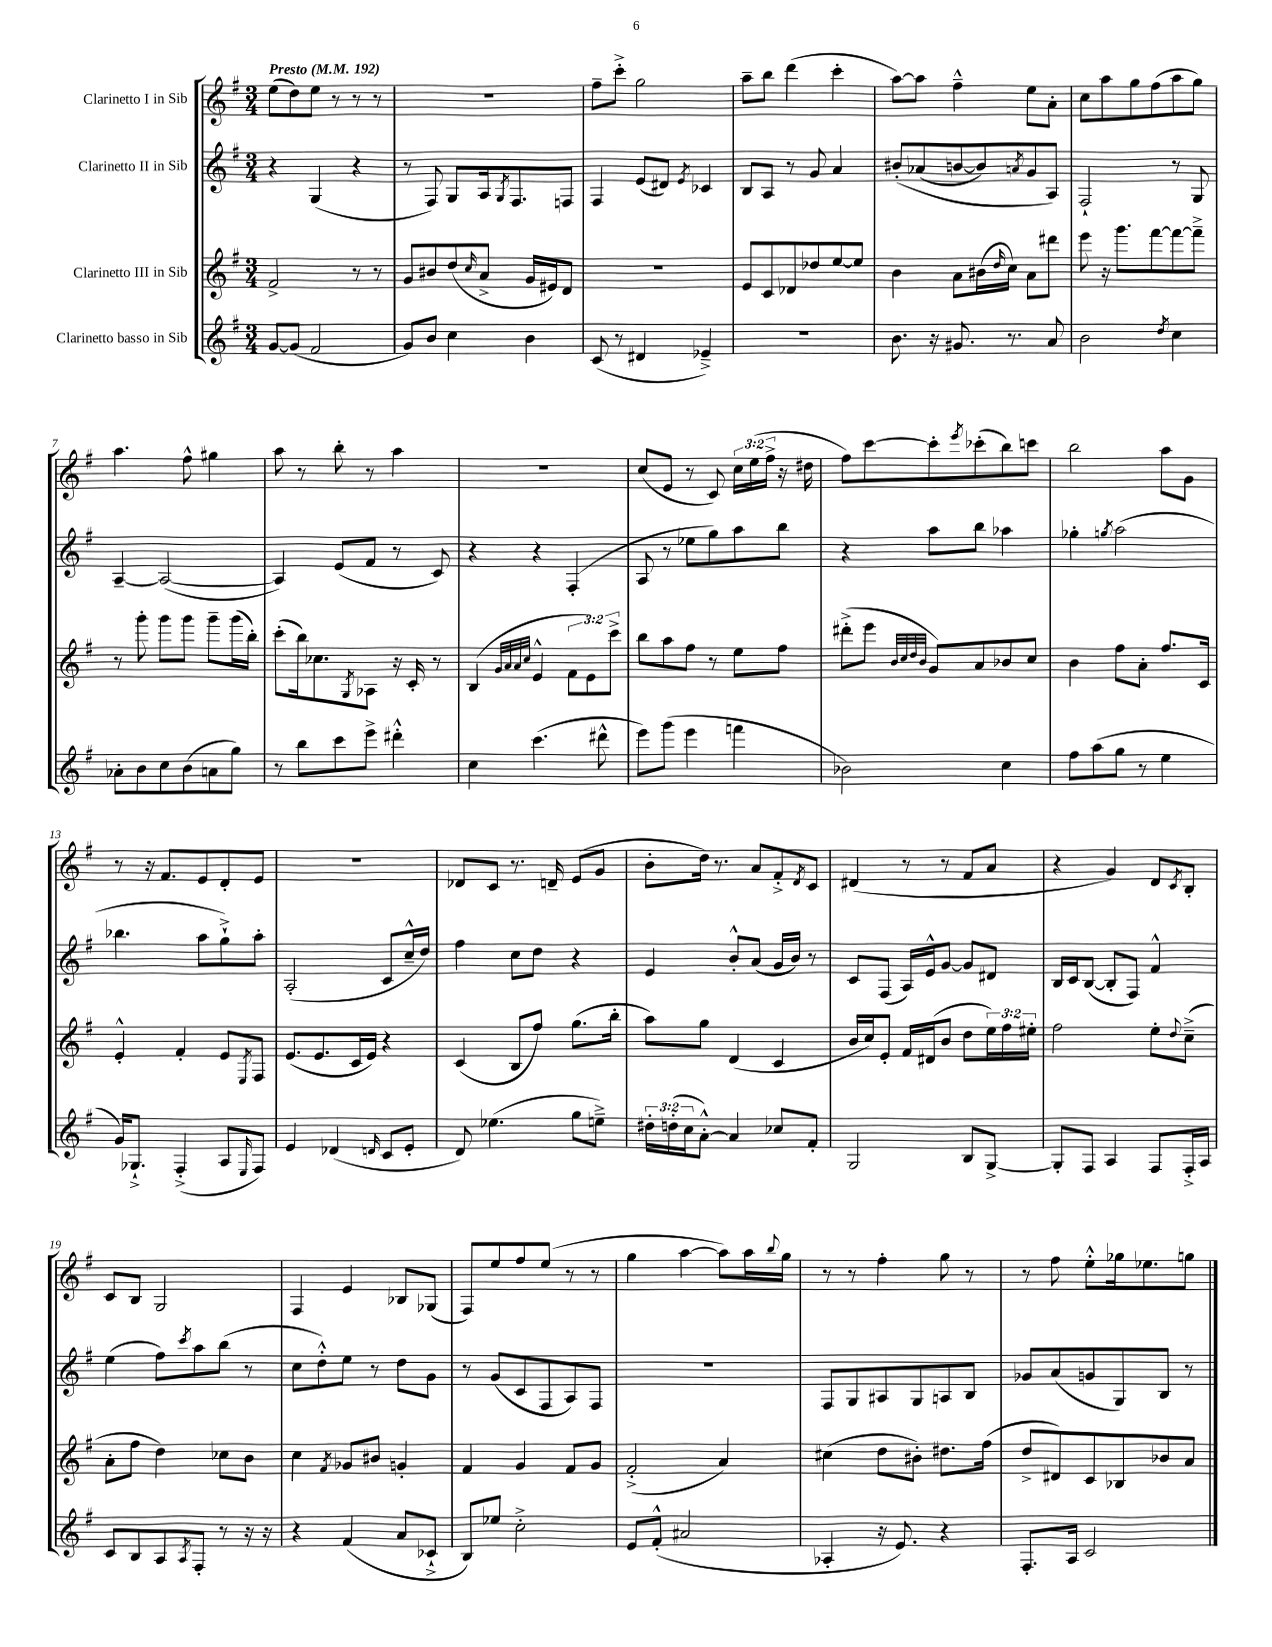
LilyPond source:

<<
\new StaffGroup <<
\new Staff = "s0" \with { instrumentName = "Clarinetto I in Sib" } {
    \clef treble \key g \major \numericTimeSignature \time 3/4 \override Staff.TupletNumber.text = #tuplet-number::calc-fraction-text \tempo "Presto" 4 = 192
    e''8( d''8) e''8 r8 r8 r8 |
    r2. |
    fis''8-- c'''8-.-> g''2 |
    a''8-- b''8 d'''4( c'''4-. |
    a''8~) a''8 fis''4---^ e''8 a'8-. |
    c''8 a''8 g''8 fis''8( a''8 g''8) |
    a''4. fis''8-^ gis''4 |
    a''8 r8 b''8-. r8 a''4 |
    R2. |
    c''8( e'8 r8 c'8) \tuplet 3/2 { c''16 e''16( fis''16-> } r16 dis''16 |
    fis''8) c'''8~ c'''8-. \acciaccatura { e'''8 } ces'''8-.( b''8) c'''8 |
    b''2 a''8 g'8 |
    r8 r16 fis'8. e'8 d'8-. e'8 |
    R2. |
    des'8 c'8 r8. d'16-- e'8( g'8 |
    b'8-. d''16) r8. a'8 fis'8-.-> \acciaccatura { d'8 } c'8 |
    dis'4( r8 r8 fis'8 a'8 |
    r4 g'4) d'8 \acciaccatura { c'8 } b8-. |
    c'8 b8 g2 |
    fis4 e'4 bes8 ges8( |
    fis8) e''8 fis''8 e''8( r8 r8 |
    g''4 a''4~ a''8) a''16 \appoggiatura { b''8 } g''16 |
    r8 r8 fis''4-. g''8 r8 |
    r8 fis''8 e''8-.-^ ges''16 ees''8. g''8 \bar "|." |
}
\new Staff = "s1" \with { instrumentName = "Clarinetto II in Sib" } {
    \clef treble \key g \major \numericTimeSignature \time 3/4
    r4 g4( r4 |
    r8 fis8) g8 a16 \acciaccatura { g8 } fis8. f8 |
    fis4 e'8( dis'8) \acciaccatura { e'8 } ces'4 |
    b8 a8 r8 g'8 a'4 |
    bis'8-.\( aes'8( b'8~ b'8) \acciaccatura { a'8 } g'8 a8\) |
    fis2-! r8 g8 |
    a4~-- a2~( |
    a4) e'8( fis'8 r8 c'8) |
    r4 r4 fis4-.( |
    a8 r8 ees''8 g''8) a''8 b''8 |
    r4 a''8 b''8 aes''4 |
    ges''4-. \acciaccatura { g''8 } a''2( |
    bes''4. a''8 g''8-!->) a''8-. |
    a2-.( c'8 c''16---^ d''16) |
    fis''4 c''8 d''8 r4 |
    e'4 b'8-.-^ a'8( g'16 b'16) r8 |
    c'8 fis8( a16) e'16-^ g'8~ g'8 dis'8 |
    b16 c'16 b8~( b8-. fis8) fis'4-^ |
    e''4( fis''8) \acciaccatura { c'''8 } a''8 b''8( r8 |
    c''8 d''8-.-^) e''8 r8 d''8 g'8 |
    r8 g'8( c'8 fis8 a8) fis8 |
    R2. |
    fis8 g8 ais8 g8 a8 b8 |
    ges'8 a'8( g'8 g8) b8 r8 \bar "|." |
}
\new Staff = "s2" \with { instrumentName = "Clarinetto III in Sib" } {
    \clef treble \key g \major \numericTimeSignature \time 3/4 \override Staff.TupletNumber.text = #tuplet-number::calc-fraction-text
    fis'2-> r8 r8 |
    g'8 bis'8 d''8( \grace { c''16 } a'8-> g'16 eis'16) d'8 |
    R2. |
    e'8 c'8 des'8 des''8 e''8~ e''8 |
    b'4 a'8 bis'16( \grace { d''16 } c''16) a'8 dis'''8 |
    e'''8 r16 g'''8. fis'''8~ fis'''8~ fis'''8---> |
    r8 g'''8-. g'''8 g'''8 g'''8-- g'''16( b''16-.) |
    c'''8-.( b''16) ces''8. \acciaccatura { g8 } aes8 r16 c'16-. r8 |
    b4( \grace { g'32 a'32 a'32 c''32 } e'4-^ \tuplet 3/2 { fis'8 e'8) c'''8-> } |
    b''8 a''8 fis''8 r8 e''8 fis''8 |
    dis'''8-.->( e'''8 \grace { b'32 c''32 d''32 b'32 } g'8) a'8 bes'8 c''8 |
    b'4 fis''8 a'8-. fis''8. c'16 |
    e'4-.-^ fis'4-. e'8 \acciaccatura { e8 } fis8 |
    e'8.( e'8. c'16 e'16) r4 |
    c'4( b8 fis''8) g''8.( b''16-. |
    a''8) g''8 d'4( c'4 |
    b'16 c''16) e'8-. fis'16 dis'16( b'8 d''8 \tuplet 3/2 { e''16) fis''16 eis''16-. } |
    fis''2 e''8-. \appoggiatura { d''8 } c''8--->( |
    a'8-. fis''8 d''4) ces''8 b'8 |
    c''4 \acciaccatura { fis'8 } ges'8 bis'8 g'4-. |
    fis'4 g'4 fis'8 g'8 |
    fis'2-.->( a'4) |
    cis''4( d''8 bis'8-.) dis''8. fis''16( |
    d''8-> dis'8) c'8 bes8 bes'8 a'8 \bar "|." |
}
\new Staff = "s3" \with { instrumentName = "Clarinetto basso in Sib" } {
    \clef treble \key g \major \numericTimeSignature \time 3/4 \override Staff.TupletNumber.text = #tuplet-number::calc-fraction-text
    g'8~ g'8( fis'2 |
    g'8) b'8 c''4 b'4 |
    c'8( r8 dis'4 ees'4--->) |
    R2. |
    b'8. r16 gis'8. r8. a'8 |
    b'2 \acciaccatura { d''8 } c''4 |
    aes'8-. b'8 c''8 b'8( a'8 g''8) |
    r8 b''8 c'''8 e'''8-> dis'''4-.-^ |
    c''4 c'''4.( dis'''8-^ |
    e'''8) g'''8( e'''4 f'''4 |
    bes'2) c''4 |
    fis''8 a''8( g''8 r8 e''4 |
    g'16) ges8.-!-> fis4-.->( a8 \grace { e16 } fis8) |
    e'4 des'4( \grace { d'16 } c'8 e'8-. |
    d'8) ees''4.( g''8 e''8--->) |
    \tuplet 3/2 { dis''16-. d''16-.( c''16 } a'8~-.-^) a'4 ces''8 fis'8-. |
    g2 b8 g8~-> |
    g8-. fis8 a4 fis8 fis16-.-> a16 |
    c'8 b8 a8 \acciaccatura { a8 } fis8-. r8 r16 r16 |
    r4 fis'4( a'8 ces'8-!-> |
    b8) ees''8 c''2-.-> |
    e'8 fis'8-.-^( ais'2 |
    aes4-. r16 e'8.) r4 |
    fis8.-. a16 c'2 \bar "|." |
}
>>
>>
